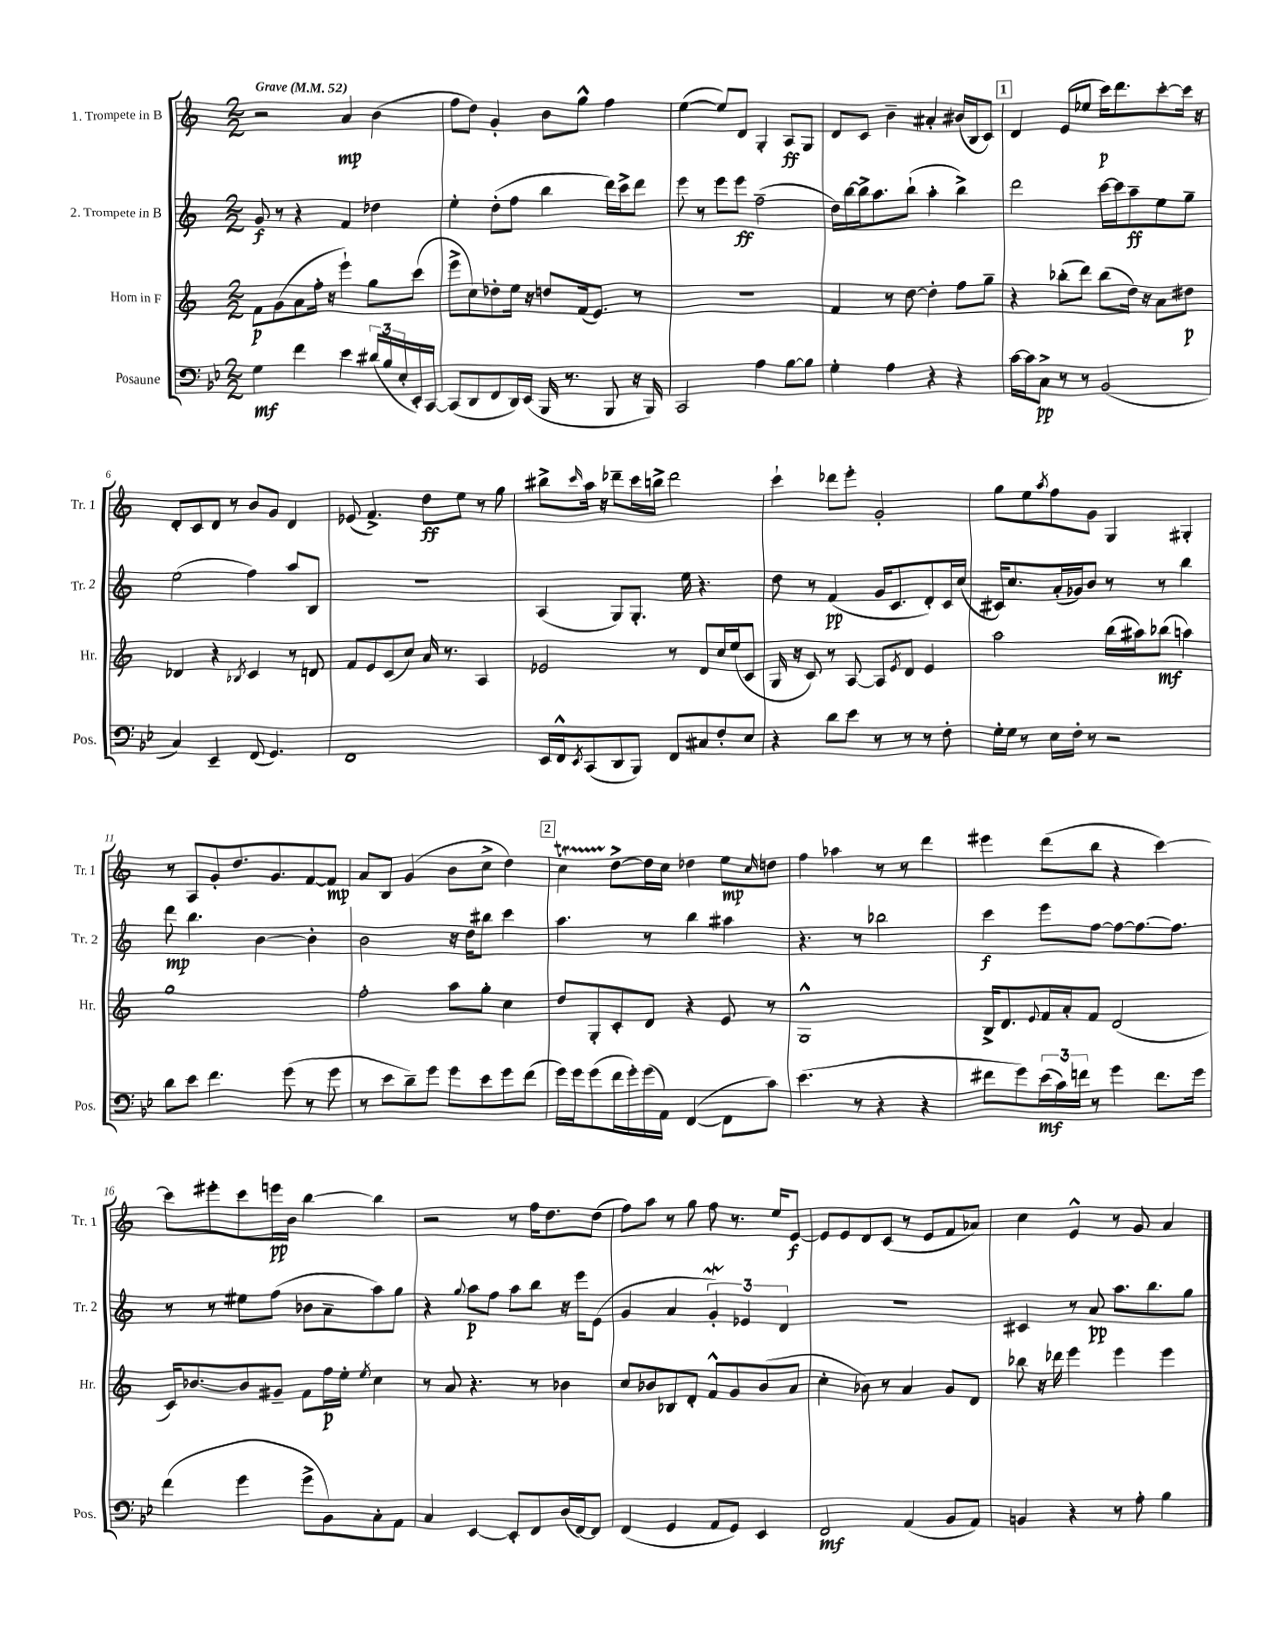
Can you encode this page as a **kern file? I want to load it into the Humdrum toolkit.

**kern	**kern	**kern	**kern
*staff4	*staff3	*staff2	*staff1
*clefF4	*clefG2	*clefG2	*clefG2
*k[b-e-]	*k[]	*k[]	*k[]
*M2/2	*M2/2	*M2/2	*M2/2
*MM52	*MM52	*MM52	*MM52
4G	8f	8g	2r
.	(8g	8r	.
4f	8a	4r	.
.	16ff'	.	.
.	16r	.	.
4e-	4eee`)	4f	4a
(24d#	8gg	4dd-	(4b
24B-	.	.	.
24E-'	.	.	.
16EE-')	(8ccc	.	.
[16CC	.	.	.
=	=	=	=
(8CC]	8eee^	4ee'	8ff
8DD	8cc)	.	8dd)
8FF	8dd-'	(8dd'	4g'
16DD)	16ee	8ff	.
(16EE-	16r	.	.
16BBB-	8dd	4bb	8b
8.r	.	.	.
.	(16f	.	8gg^^
.	8.e)	.	.
8BBB-	.	16ddd)	4ff
.	.	16ccc^	.
16r	8r	8ddd	.
16BBB-)	.	.	.
=	=	=	=
2CC	1r	8eee	([4ee
.	.	8r	.
.	.	8eee	8ee])
.	.	8eee	8d
4A	.	(2ff~	4G'
[8B-	.	.	8A
8B-]	.	.	8G
=	=	=	=
4G'	4f	16dd)	8d
.	.	[16bb	.
.	.	16bb^]	8c
.	.	8.aa	.
4A	8r	.	4b~
.	[8dd	(8bb`	.
4r	4dd']	4aa'	4a#'
4r	8ff	4bb^)	(16b#
.	.	.	16B
.	8gg~	.	8c)
=	=	=	=
[16c	4r	2ddd	4d
16c]	.	.	.
8C^	.	.	.
8r	(8bb-'	.	(8e
8r	8ddd)	.	8ee-
(2BB-	(8bb-	[16ccc	16ccc)
.	.	16ccc]	8.ddd
.	16dd)	8aa~	.
.	16r	.	.
.	8a	8ee	[8ccc'
.	8dd#	8gg~	16ccc]
.	.	.	16r
=	=	=	=
4C)	4d-	(2ee	8d'
.	.	.	8c
4EE-~	4r	.	8d
.	.	.	8r
.	8qB-	.	.
(8FF	4c	4ff)	8b
4.GG)	.	.	8g
.	8r	8aa	4d
.	8d	8B	.
=	=	=	=
1FF	8f	1r	(8e-
.	8e	.	4.f^)
.	(8c	.	.
.	8cc)	.	.
.	16a	.	8dd
.	8.r	.	.
.	.	.	8ee
.	4A	.	8r
.	.	.	8gg
=	=	=	=
16EE-	2e-	(4A	8bb#^
16FF^^	.	.	.
8qEE-	.	.	16qqccc
(8CC	.	.	16aa
.	.	.	16r
8DD	.	8G)	8ddd-~
8BBB-)	.	8.G'	16ccc
.	.	.	16bb^
8FF	8r	.	2ddd-
.	.	16ee	.
8C#	8d	4.r	.
8F'	16cc	.	.
.	(16ee	.	.
8E-	8c	.	.
=	=	=	=
4r	16G	8dd	4ccc`
.	16r	.	.
.	8c)	8r	.
8d	8r	(4f	8ddd-
8e-	[8A	.	8eee'
8r	8A]	16g	2g'
.	.	8.c	.
.	8qe	.	.
8r	8d	.	.
8r	4e	8d')	.
8F'	.	16c	.
.	.	(16cc	.
=	=	=	=
16G'	2aa	16c#)	8gg
16G	.	8.cc	.
8r	.	.	8ee
.	.	.	8qaa
16E-	.	(16a'	8ff
16F'	.	16g-)	.
8r	.	8b	8g
2r	(16bb	8r	4G
.	16aa#)	.	.
.	(8bb-	8r	.
.	4aa)	4bb	4G#'
=	=	=	=
8d	1gg	8ddd	8r
8e-	.	4.bb	8A
4.f	.	.	8g'
.	.	.	8.dd
.	.	[4b	.
.	.	.	8.g
(8g	.	.	.
8r	.	4b']	[8f
8g	.	.	8f]
=	=	=	=
8r	2ff'	2b	8a
8e-	.	.	8B
8d~)	.	.	(4g
8g	.	.	.
8g	8aa	16r	8b
.	.	16dd	.
8e-	8gg'	8bb#	8cc^
8g	4cc	4ccc	4dd)
(8f	.	.	.
=	=	=	=
16g)	8dd	4.aa	4cc
16g	.	.	.
(8g	8G'	.	.
16f	8c'	.	[8dd^
16g')	.	.	.
(16g	8d	8r	16dd]
16AA)	.	.	16cc
([4FF	4r	4bb	4dd-
8FF]	8e	4aa#	8ee
.	.	.	16qqcc
8c)	8r	.	8dd
=	=	=	=
(4.e-	1G^^	4.r	4ff
.	.	.	4aa-
8r	.	8r	.
4r	.	2bb-	8r
.	.	.	8r
4r	.	.	4ddd
=	=	=	=
8f#	16B^	4ccc	4eee#
.	8.d	.	.
8g)	.	.	.
.	8qqe	.	.
(24e-	16f	8eee	(8ddd
24c)	.	.	.
.	16a'	.	.
24f	.	.	.
8r	8f	[8ff	8bb
4g	(2d	8ff_	4r
.	.	8.ff_	.
8.f	.	.	[4ccc)
.	.	8.ff]	.
16g	.	.	.
=	=	=	=
(4f	16c)	8r	8ccc]
.	[8.b-	.	.
.	.	8r	8eee#'
4g	8b-]	8ee#	8ccc
.	8g#~	(8ff	16eee
.	.	.	16b
8g^	8f	8b-	[4bb
8BB-)	16ff	8a~	.
.	16ee'	.	.
.	8qee	.	.
8C'	4cc	8aa)	4bb]
8AA	.	8gg	.
=	=	=	=
4C	8r	4r	2r
.	8a	.	.
.	.	8qqgg	.
[4EE-	4.r	8aa	.
.	.	8ff	.
8EE-']	.	8aa	8r
8FF	8r	8bb	16ff
.	.	.	8.dd
(16D	4b-	16r	.
[16FF)	.	16eee	.
8FF]	.	(8e	(8dd
=	=	=	=
(4FF	8cc	4g	8ff)
.	8b-	.	8aa
4GG	8B-	4a	8r
.	8d'	.	8gg
8AA	8f^^	6g')	8ff
8GG)	8g	.	8.r
.	.	6e-	.
4EE-	(8b-	.	.
.	.	.	16ee
.	.	6d	.
.	8a	.	[8e
=	=	=	=
2FF	4cc'	1r	8e]
.	.	.	8e
.	8b-)	.	8d
.	8r	.	(8c
(4AA	4a	.	8r
.	.	.	8e
8BB-	8g	.	8f
8AA)	8d	.	8a-)
=	=	=	=
4BB	8bb-	4c#	4cc
.	16r	.	.
.	16ddd-	.	.
4r	4eee	8r	4e^^
.	.	8a	.
8r	4eee	8.aa	8r
8A'	.	.	8g
.	.	8.bb	.
4B-	4eee	.	4a
.	.	8gg	.
==	==	==	==
*-	*-	*-	*-
